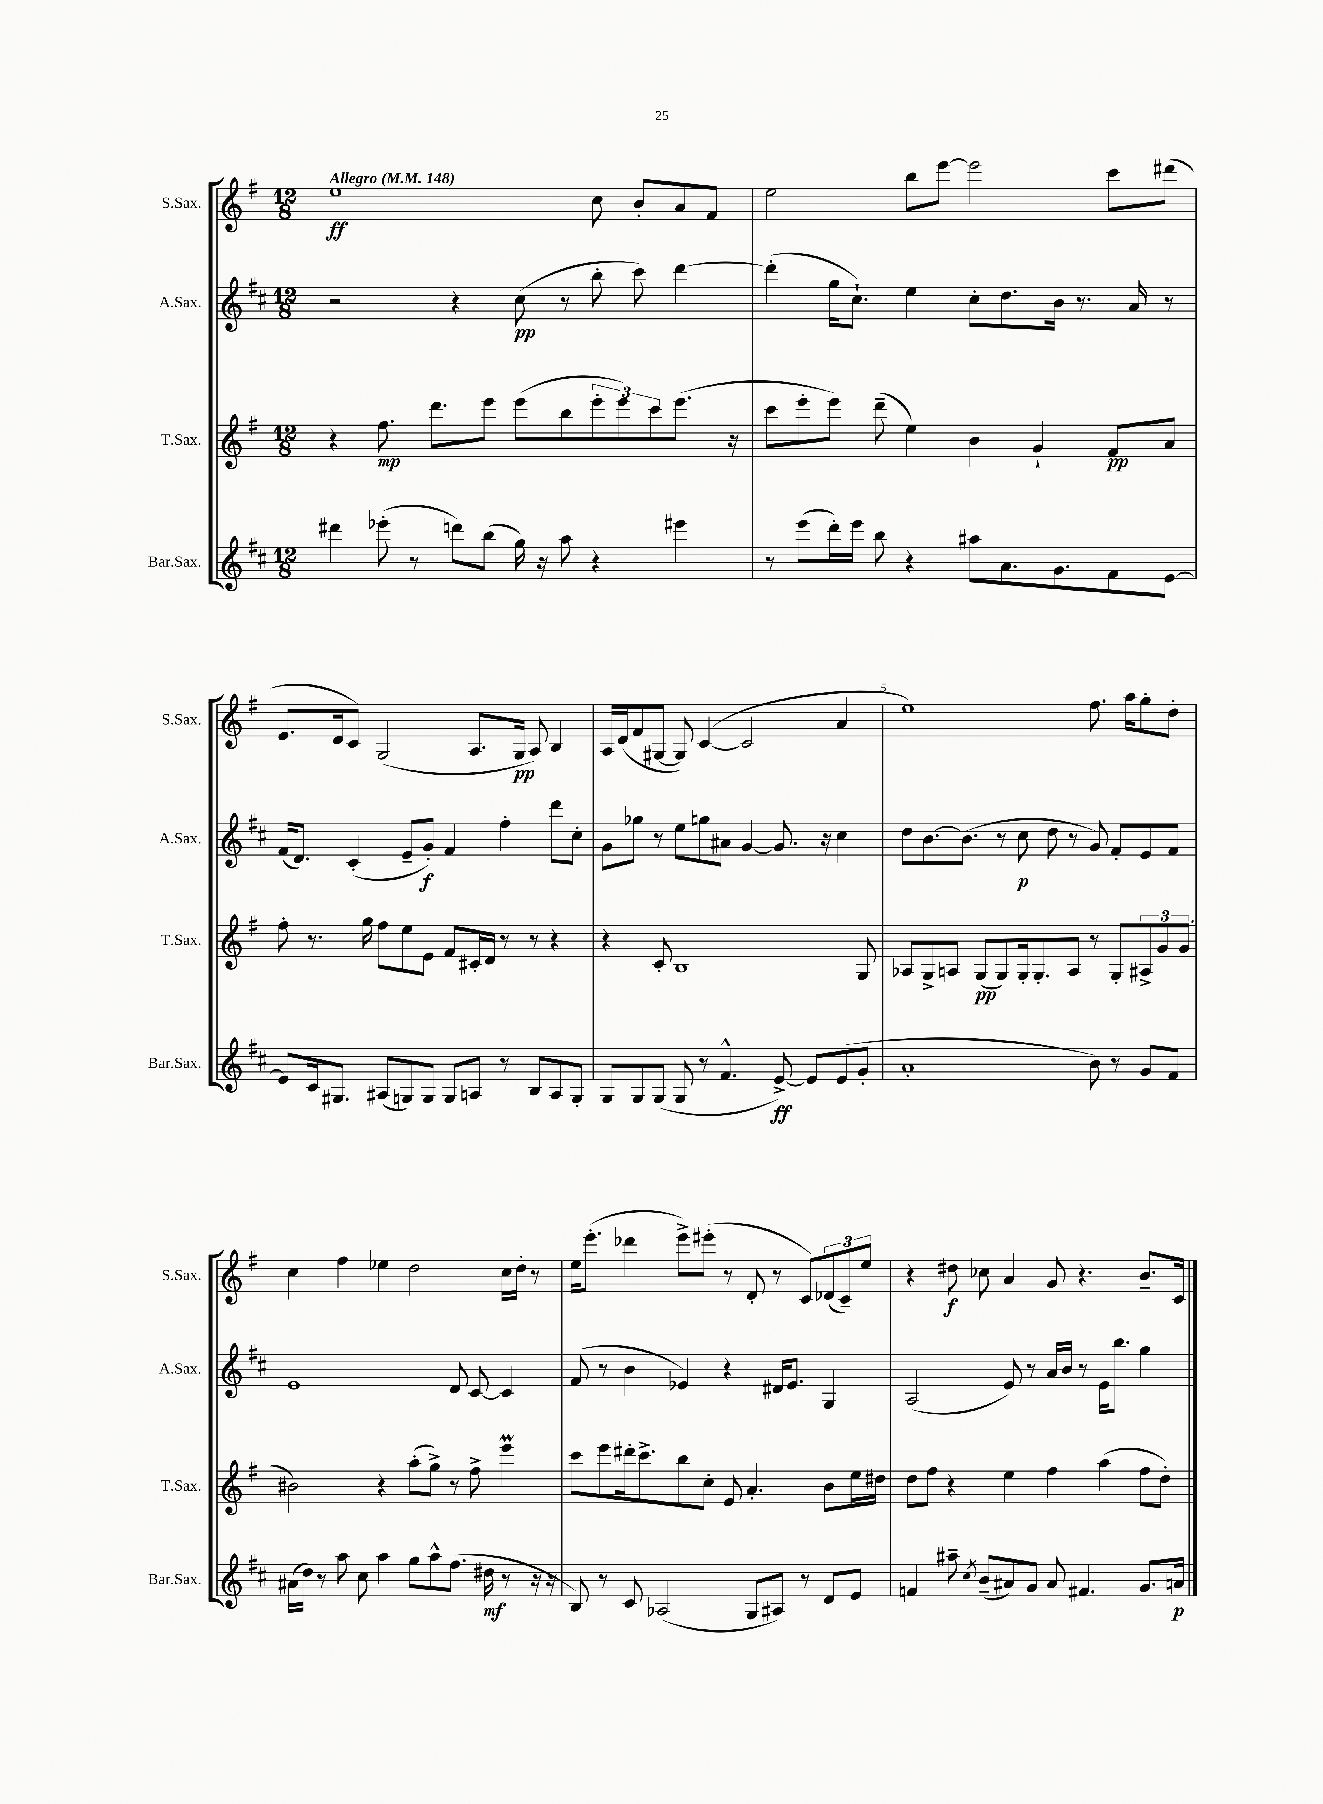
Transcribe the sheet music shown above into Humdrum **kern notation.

**kern	**kern	**kern	**kern
*staff4	*staff3	*staff2	*staff1
*clefG2	*clefG2	*clefG2	*clefG2
*k[f#c#]	*k[f#]	*k[f#c#]	*k[f#]
*M12/8	*M12/8	*M12/8	*M12/8
*MM148	*MM148	*MM148	*MM148
4ddd#\	4r	2r	1ee
(8eee-'\	8.ff#\	.	.
8r	.	.	.
.	8.ddd\L	.	.
8ddd\L)	.	4r	.
(8bb\J	8eee\J	.	.
16gg\)	(8eee\L	(8cc#\	.
16r	.	.	.
8aa\	8bb\	8r	.
4r	12eee'\	8bb'\	8cc\
.	12eee\)	.	.
.	.	8ccc#\)	8b'/L
.	12ccc\	.	.
4eee#\	(8.eee\J	[4ddd\	8a/
.	.	.	8f#/J
.	16r	.	.
=	=	=	=
8r	8ccc\L	(4ddd'\]	2ee\
(8eee\L	8eee'\	.	.
16ddd'\L)	8eee\J)	16gg\LK	.
16eee\JJ	.	8.cc#`\J)	.
8bb\	(8ddd~\	.	.
4r	4ee\)	4ee\	8bb\L
.	.	.	[8eee\J
8aa#\L	4b\	8cc#'\L	2eee\]
8.a\	.	8.dd\	.
.	4g`/	.	.
8.g\	.	16b\Jk	.
.	.	8.r	.
8f#\	8f#/L	.	8ccc\L
.	.	16a/	.
[8e\J	8a/J	8r	(8ddd#\J
=	=	=	=
8e/]L	8ff#'\	(16f#/LK	8.e/L
.	.	8.d/J)	.
16c#/k	8.r	.	.
8.G#/J	.	.	16d/k
.	.	(4c#'/	8c/J)
.	16gg\	.	.
(8A#/L	8ff#\L	.	(2G/
8G/)	8ee\	8e~/L	.
8G/J	8e\J	8g'/J)	.
8G/L	8f#/L	4f#/	.
8A/J	16c#'/L	.	8.A/L
.	16d/JJ	.	.
8r	8r	4ff#'\	.
.	.	.	16G/Jk
8B/L	8r	.	8A/)
8A/	4r	8ddd\L	4B/
8G'/J	.	8cc#'\J	.
=	=	=	=
8G/L	4r	8g\L	16A/LL
.	.	.	(16d/J
8G/	.	8gg-\J	8f#/
(8G/J	8c'/	8r	[8G#/J
8G/	1B	8ee\L	8G#/])
8r	.	8gg\	([4c/
4.f#^^/	.	8a#\J	.
.	.	[4g/	2c/]
[8e^/)	.	8.g/]	.
8e/]L	.	.	.
.	.	16r	.
(8e/	.	4cc#\	4a/
8g'/J	8G/	.	.
=	=	=	=
1a'	8A-/L	8dd\L	1ee)
.	8G^/	[8.b\	.
.	8A/J	.	.
.	.	(8.b\]J	.
.	(8G/L	.	.
.	8G/)	8r	.
.	16G'/k	8cc#\	.
.	8.G'/	.	.
.	.	8dd\	.
.	8A/J	8r	.
8b\)	8r	8g/)	8.ff#\
8r	8G'/L	8f#'/L	.
.	.	.	16aa\LK
8g/L	12A#^/	8e/	8gg'\
.	12g/	.	.
8f#/J	.	8f#/J	8dd'\J
.	(12g/J	.	.
=	=	=	=
(16a#\LL	2b#\)	1e	4cc\
16dd\JJ)	.	.	.
8r	.	.	.
8aa\	.	.	4ff#\
8cc#\	.	.	.
4aa\	4r	.	4ee-\
8gg\L	(8aa'\L	.	2dd\
8aa^^\	8gg^\J)	.	.
(8.ff#\J	8r	8d/	.
.	8ff#^\	[8c#/	.
16dd#\	.	.	.
8r	4eee\	4c#/]	16cc\LL
.	.	.	16dd'\JJ
16r	.	.	8r
16r	.	.	.
=	=	=	=
8B/)	8ccc\L	(8f#/	16ee\LK
.	.	.	(8.eee'\J
8r	8eee\	8r	.
8c#/	16ddd#'\k	4b\	4ddd-\
.	8.ccc^\	.	.
(2A-/	.	.	.
.	8bb\	4e-/)	8eee^\L)
.	8cc'\J	.	(8eee#'\J
.	8e/	4r	8r
8G/L	4.a'/	.	8d'/
8A#/J)	.	16d#/LK	8r
.	.	8.e-/J	.
8r	.	.	8c/L)
8d/L	8b\L	4G/	(12d-/
.	.	.	12c~/)
8e/J	16ee\L	.	.
.	.	.	12ee/J
.	16dd#\JJ	.	.
=	=	=	=
4f/	8dd\L	(2A/	4r
.	8ff#\J	.	.
8aa#~\	4r	.	8dd#\
8qcc#/	.	.	.
(8b~/L	.	.	8cc-\
8a#/)	4ee\	8e/)	4a/
8g/J	.	8r	.
8a#/	4ff#\	16a/LL	8g/
.	.	16b/JJ	.
4.f#/	.	8r	4.r
.	(4aa\	16e\LK	.
.	.	8.bb\J	.
8.g/L	8ff#\L	4gg\	8.b~/L
.	8dd'\J)	.	.
16a/Jk	.	.	16c/Jk
==	==	==	==
*-	*-	*-	*-
